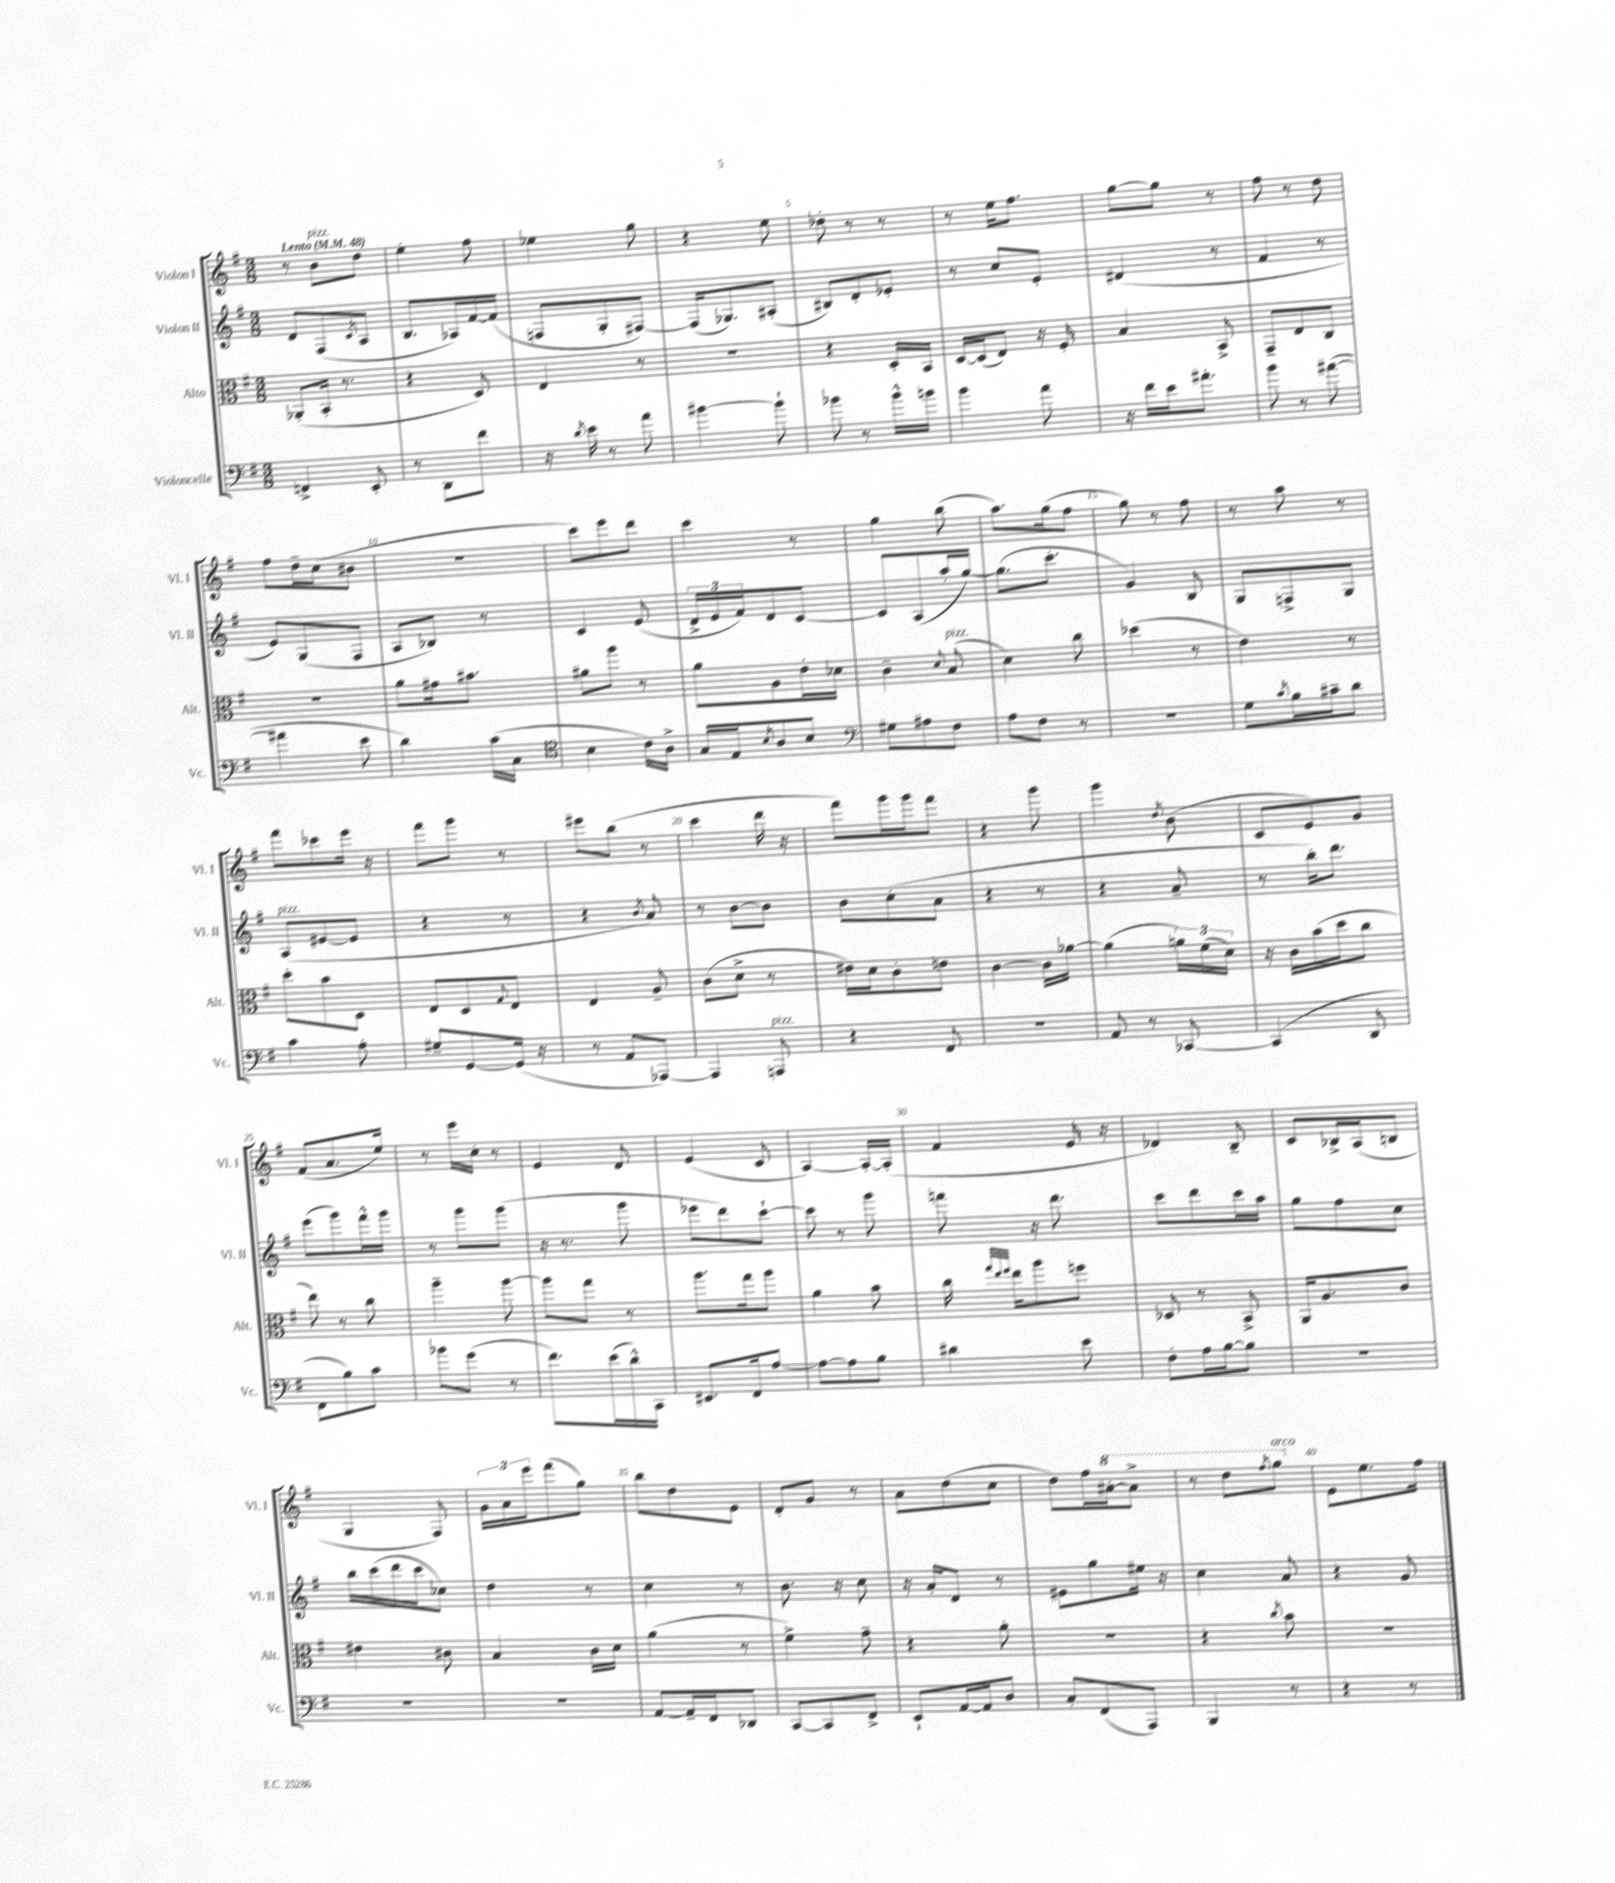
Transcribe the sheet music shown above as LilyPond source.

<<
\new StaffGroup <<
\new Staff = "s0" \with { instrumentName = "Violon I" shortInstrumentName = "Vl. I" } {
    \clef treble \key g \major \numericTimeSignature \time 3/8 \tempo "Lento" 4 = 48
    r8 b'8^\markup { \italic "pizz." } d''8 |
    e''4-. fis''8 |
    ees''4 g''8 |
    r4 e''8 |
    des''8-. r8 r8 |
    r8 e''16 fis''8. |
    g''8~ g''8 r8 |
    fis''8 r8 d''8 |
    fis''8 d''16-- c''16( bis'8 |
    R4. |
    c'''8) e'''8 d'''8 |
    c'''4 r8 |
    g''4 b''8( |
    a''8.) g''16( fis''8 |
    g''8) r8 fis''8 |
    r8 a''8 r8 |
    fis'''8 ces'''8 e'''16 r16 |
    fis'''8 g'''8 r8 |
    eis'''8 b''8( r8 |
    c'''4 d'''16 r16 |
    fis'''8) g'''16 g'''16 fis'''8 |
    r4 g'''8 |
    g'''4 \acciaccatura { d''8 } b'8( |
    c'8 e'8) g'8 |
    fis'8( a'8. e''16) |
    r8 e'''16 c''16-. r8 |
    e'4 d'8 |
    e'4( c'8 |
    a4~) a16~-. a16-.( |
    fis'4 e'16 r16 |
    des'4) b8-- |
    c'8 bes16-> a16( b8 |
    g4 fis8) |
    \tuplet 3/2 { g'16 a'16 e'''16 } fis'''8( g''8) |
    b''8 d''8 e'8 |
    d'8-. g'8 r8 |
    a'8 d''8( c''8 |
    d''8) fis''16 \ottava #1 ais''16~-. ais''8-> |
    r8 d'''8 \acciaccatura { fis'''8 } g'''8^\markup { \italic "arco" } \ottava #0 |
    e'8 e''8. fis''16 \bar "|." |
}
\new Staff = "s1" \with { instrumentName = "Violon II" shortInstrumentName = "Vl. II" } {
    \clef treble \key g \major \numericTimeSignature \time 3/8
    d'8 fis8( \acciaccatura { c'8 } a8 |
    b8. aes16) fis'16~ fis'16( |
    f8 g8-. fis8~) |
    fis16( ges8.) ais8-.( |
    bis8) d'8-. ees'8-. |
    r8 c''8 e'8-. |
    dis'4( r8 |
    fis'4 r8 |
    e'8) g8( fis8 |
    a8 bes8) r8 |
    c'4 e'8( |
    \tuplet 3/2 { d'16-> e'16 fis'16) } d'8 c'8~ |
    c'8 a8( a''16-. g''16~) |
    g''8.( c'''8.-. |
    g'4) b8 |
    g8 f8-> g8 |
    a8^\markup { \italic "pizz." }( eis'8~ eis'8 |
    r4 r8 |
    r4 \acciaccatura { b'8 } a'8) |
    r8 b'8~ b'8 |
    b'8 c''8-.( a'8 |
    r4 r8 |
    r4 a'8-- |
    r8 b''16-.) d'''8. |
    e'''8( g'''8) fis'''16-^ g'''16 |
    r8 g'''8 g'''8( |
    r16 r8. g'''8 |
    ees'''8 d'''8) c'''8~-! |
    c'''8 r8 g'''8 |
    f'''8 r16 d'''8. |
    c'''8 d'''8 c'''16 a''16 |
    g''8 fis''8 c''8 |
    b''16 c'''16( d'''16 c'''16 ces''8) |
    d''4 r8 |
    c''4 r8 |
    b'8. r16 c''8 |
    r16 a'16-. d'8 r8 |
    eis'8 g''8 eis''16 r16 |
    c''4 a'8 |
    r4 g'8 \bar "|." |
}
\new Staff = "s2" \with { instrumentName = "Alto" shortInstrumentName = "Alt." } {
    \clef alto \key g \major \numericTimeSignature \time 3/8
    aes,8-.( b,16-. r8. |
    r4 d8) |
    e4 r8 |
    R4. |
    r4 d16-. b,16 |
    d16~ d16( e8) r16 fis16-. |
    b4 b,8-> |
    g,8-- e8 c8 |
    R4. |
    a'8 gis'16 bis'8. |
    ais'8 a''8 r8 |
    a'8 a8 e'16-. des'16 |
    c'4-- \appoggiatura { d'8 } b8^\markup { \italic "pizz." }( |
    d'4) c''8 |
    des''4( r8 |
    e'4) r8 |
    d''8-. b'8 d8 |
    e8 d8 \appoggiatura { g8 } e8 |
    e4 a8-- |
    c'8( d'8-> r8 |
    eis'16) d'16 c'8-. e'8 |
    c'4~ c'16 aes'16~ |
    aes'4( \tuplet 3/2 { a'16) fis'16( d'16) } |
    r16 c'16 b'16( d''16 c''8 |
    e''8) r8 c''8 |
    a''4-- a''8~ |
    a''8 g''8 r8 |
    a''8. g''16 a''8 |
    a'4 b'8 |
    c''16 \grace { g''32 e''32 fis''32 } e''16 a''8 f''8 |
    des8 r8 b,8-> |
    a,16 a8. c'8 |
    eis'4 cis'8 |
    b4 c'16 d'16 |
    a'4( r8 |
    fis'4->) g'8-- |
    r4 a'8-. |
    R4. |
    r4 \acciaccatura { c''8 } b'8 |
    R4. \bar "|." |
}
\new Staff = "s3" \with { instrumentName = "Violoncelle" shortInstrumentName = "Vc." } {
    \clef bass \key g \major \numericTimeSignature \time 3/8
    f,4-> e,8-. |
    r8 d,8 fis'8 |
    r16 \acciaccatura { d'8 } e'16 r8 a'8 |
    bis'4~ bis'8-! |
    bes'8 r8 bes'16-^ b'16 |
    b'4 a'8 |
    r16 fis'16 e'16 ais'8.-. |
    b'8 r8 ais'8~( |
    ais'4 e'8 |
    d'4) c'16( c16 |
    \clef tenor b4 c'16) a16-> |
    g16 e16 \acciaccatura { b8 } a8 b8 |
    \clef bass gis8 ais8 fis8 |
    a8 fis8 r8 |
    R4. |
    g8 \acciaccatura { c'8 } b16 cis'16-- d'8 |
    c'4 a8-. |
    gis8-- g,8~ g,16( r16 |
    r8 a,8 aes,,8~) |
    aes,,4 a,,8^\markup { \italic "pizz." } |
    r4 fis,8 |
    R4. |
    a,8 r8 ces,8~ |
    ces,4( d,8 |
    fis,8 b8) c'8 |
    bes'8 g'8( r8 |
    fis'8.) e'16( d'16-^) c,16 |
    eis,8. fis,16 a8~ |
    a8~ a8 b8 |
    dis'4 e'8 |
    fis8-. a16 b16~ b8 |
    R4. |
    R4. |
    R4. |
    a,8~ a,16-- fis,16 des,8 |
    c,8~ c,8 fis,8-> |
    e,8-! a,16~ a,16 d8 |
    c8-. fis,8( a,,8) |
    b,,4 r8 |
    r4 r8 \bar "|." |
}
>>
>>
\layout { \context { \Score \override BarNumber.break-visibility = ##(#f #t #t) barNumberVisibility = #(every-nth-bar-number-visible 5) } }
